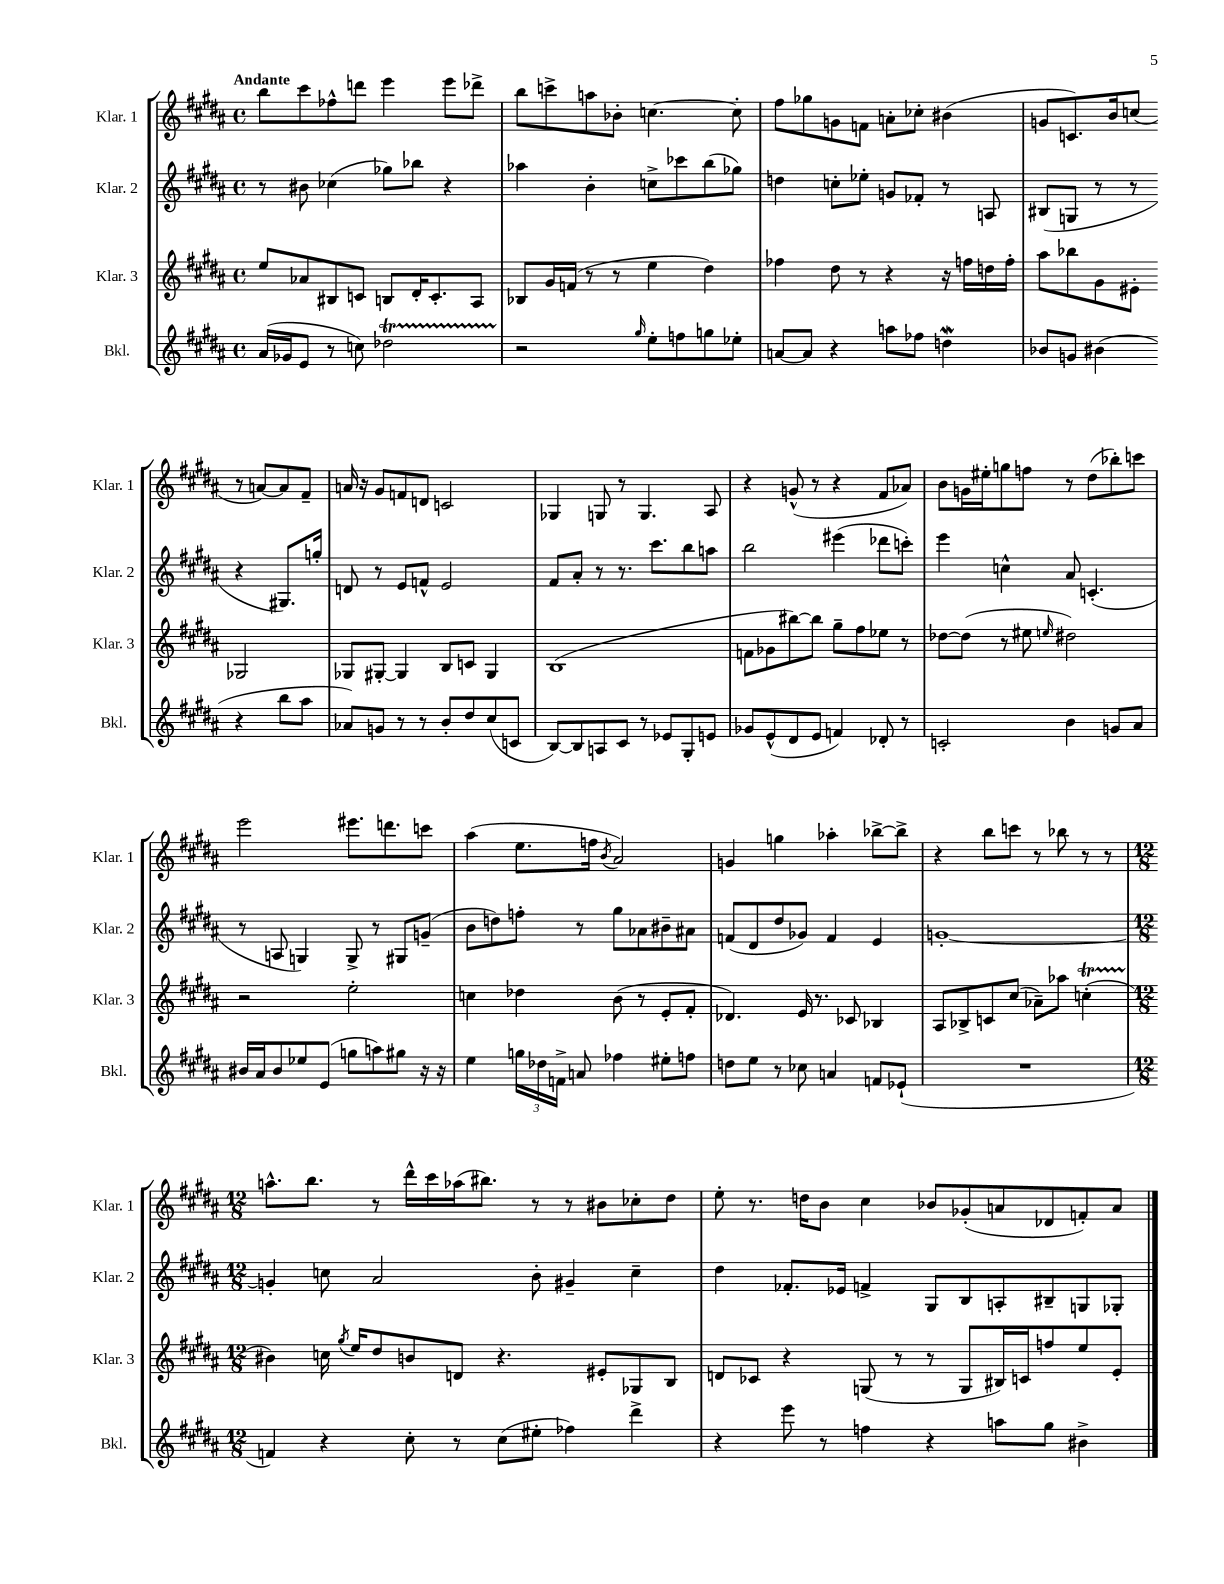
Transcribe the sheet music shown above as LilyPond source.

<<
\new StaffGroup <<
\new Staff = "s0" \with { instrumentName = "Klar. 1" shortInstrumentName = "Klar. 1" } {
    \clef treble \key b \major \defaultTimeSignature \time 4/4 \tempo "Andante"
    \autoBeamOff b''8[ cis'''8 fes''8-^ d'''8] e'''4 e'''8[ des'''8]-> |
    b''8[ c'''8-> a''8 bes'8]-. c''4.~ c''8-. |
    fis''8[ ges''8 g'8 f'8] a'8[-. ces''8]-. bis'4( |
    g'8[ c'8.) b'16 c''8]( r8 a'8[~) a'8 fis'8]-- |
    a'16 r16 gis'8[ f'8 d'8] c'2 |
    ges4 g8 r8 g4. ais8 |
    r4 g'8-^( r8 r4 fis'8[ aes'8]) |
    b'8[ g'16 eis''16-. g''8 f''8] r8 dis''8[( bes''8-.) c'''8] |
    e'''2 eis'''8.[ d'''8. c'''8] |
    ais''4( e''8.[ f''16] \acciaccatura { b'8 } ais'2) |
    g'4 g''4 aes''4-. bes''8[~-> bes''8]-> |
    r4 b''8[ c'''8] r8 bes''8 r8 r8 |
    \numericTimeSignature \time 12/8 a''8.[-^ b''8.] r8 dis'''16[-^ cis'''16 aes''16( bis''8.]) r8 r8 bis'8[ ces''8-. dis''8] |
    e''8-. r8. d''16[ b'8] cis''4 bes'8[ ges'8-.( a'8 des'8 f'8-.) a'8] \bar "|." |
}
\new Staff = "s1" \with { instrumentName = "Klar. 2" shortInstrumentName = "Klar. 2" } {
    \clef treble \key b \major \defaultTimeSignature \time 4/4
    \autoBeamOff r8 bis'8 ces''4( ges''8[) bes''8] r4 |
    aes''4 b'4-. c''8[-> ces'''8 b''8( ges''8]) |
    d''4 c''8[-. ees''8]-. g'8[ fes'8]-. r8 a8 |
    bis8[( g8] r8 r8 r4 gis8.[) g''16]-. |
    d'8 r8 e'8[ f'8]-^ e'2 |
    fis'8[ ais'8]-. r8 r8. cis'''8.[ b''8 a''8] |
    b''2 eis'''4( des'''8[ c'''8]-.) |
    e'''4 c''4-^ ais'8 c'4.-.( |
    r8 a8 g4) g8-> r8 gis8[ g'8]--( |
    b'8[ d''8) f''8]-. r8 gis''8[ aes'8 bis'8-- ais'8] |
    f'8[( dis'8 dis''8 ges'8]) f'4 e'4 |
    g'1~-. |
    \numericTimeSignature \time 12/8 g'4-. c''8 ais'2 b'8-. gis'4-- c''4-- |
    dis''4 fes'8.[-. ees'16] f'4-> gis8[ b8 a8-. bis8-- g8 ges8]-. \bar "|." |
}
\new Staff = "s2" \with { instrumentName = "Klar. 3" shortInstrumentName = "Klar. 3" } {
    \clef treble \key b \major \defaultTimeSignature \time 4/4
    \autoBeamOff e''8[ aes'8 bis8 c'8] b8[ dis'16-. c'8.-. ais8] |
    bes8[ gis'16 f'16]( r8 r8 e''4 dis''4) |
    fes''4 dis''8 r8 r4 r16 f''16[ d''16 f''16]-. |
    ais''8[ bes''8 gis'8 eis'8]-. ges2 |
    ges8[ gis8]~-. gis4 b8[ c'8] gis4 |
    b1( |
    f'8[ ges'8 bis''8~) bis''8] gis''8[-- fis''8 ees''8] r8 |
    des''8[~ des''8]( r8 eis''8 \grace { e''16 } dis''2) |
    r2 e''2-. |
    c''4 des''4 b'8( r8 e'8[-. fis'8]-. |
    des'4.) e'16 r8. ces'8 bes4 |
    ais8[ bes8-> c'8 cis''8]( aes'8[--) aes''8] c''4-.\startTrillSpan( |
    \numericTimeSignature \time 12/8 bis'4\stopTrillSpan) c''16 \acciaccatura { gis''8 } e''16[ dis''8 b'8 d'8] r4. eis'8[-. ges8 b8] |
    d'8[ ces'8] r4 g8( r8 r8 g8[ bis16) c'16 f''8 e''8 e'8]-. \bar "|." |
}
\new Staff = "s3" \with { instrumentName = "Bkl." shortInstrumentName = "Bkl." } {
    \clef treble \key b \major \defaultTimeSignature \time 4/4
    \autoBeamOff ais'16[( ges'16 e'8] r8 c''8) des''2\startTrillSpan |
    r2\stopTrillSpan \grace { gis''16 } e''8[-. f''8 g''8 ees''8]-. |
    a'8[~ a'8] r4 a''8[ fes''8] d''4\mordent |
    bes'8[ g'8] bis'4( r4 b''8[ ais''8] |
    aes'8[) g'8] r8 r8 b'8[-. dis''8 cis''8( c'8] |
    b8[~) b8 a8 cis'8] r8 ees'8[ gis8-. e'8] |
    ges'8[ e'8-^( dis'8 e'8] f'4) des'8-. r8 |
    c'2-. b'4 g'8[ ais'8] |
    bis'16[ ais'16 bis'8 ees''8 e'8]( g''8[ a''8) gis''8] r16 r16 |
    e''4 \tuplet 3/2 { g''16[ des''16 f'16]-> } a'8 fes''4 eis''8[-. f''8] |
    d''8[ e''8] r8 ces''8 a'4 f'8[ ees'8]-!( |
    R1 |
    \numericTimeSignature \time 12/8 f'4) r4 cis''8-. r8 cis''8[( eis''8]-. fes''4) dis'''4-> |
    r4 e'''8 r8 f''4 r4 a''8[ gis''8] bis'4-> \bar "|." |
}
>>
>>
\layout { \context { \Score \remove "Bar_number_engraver" } }
